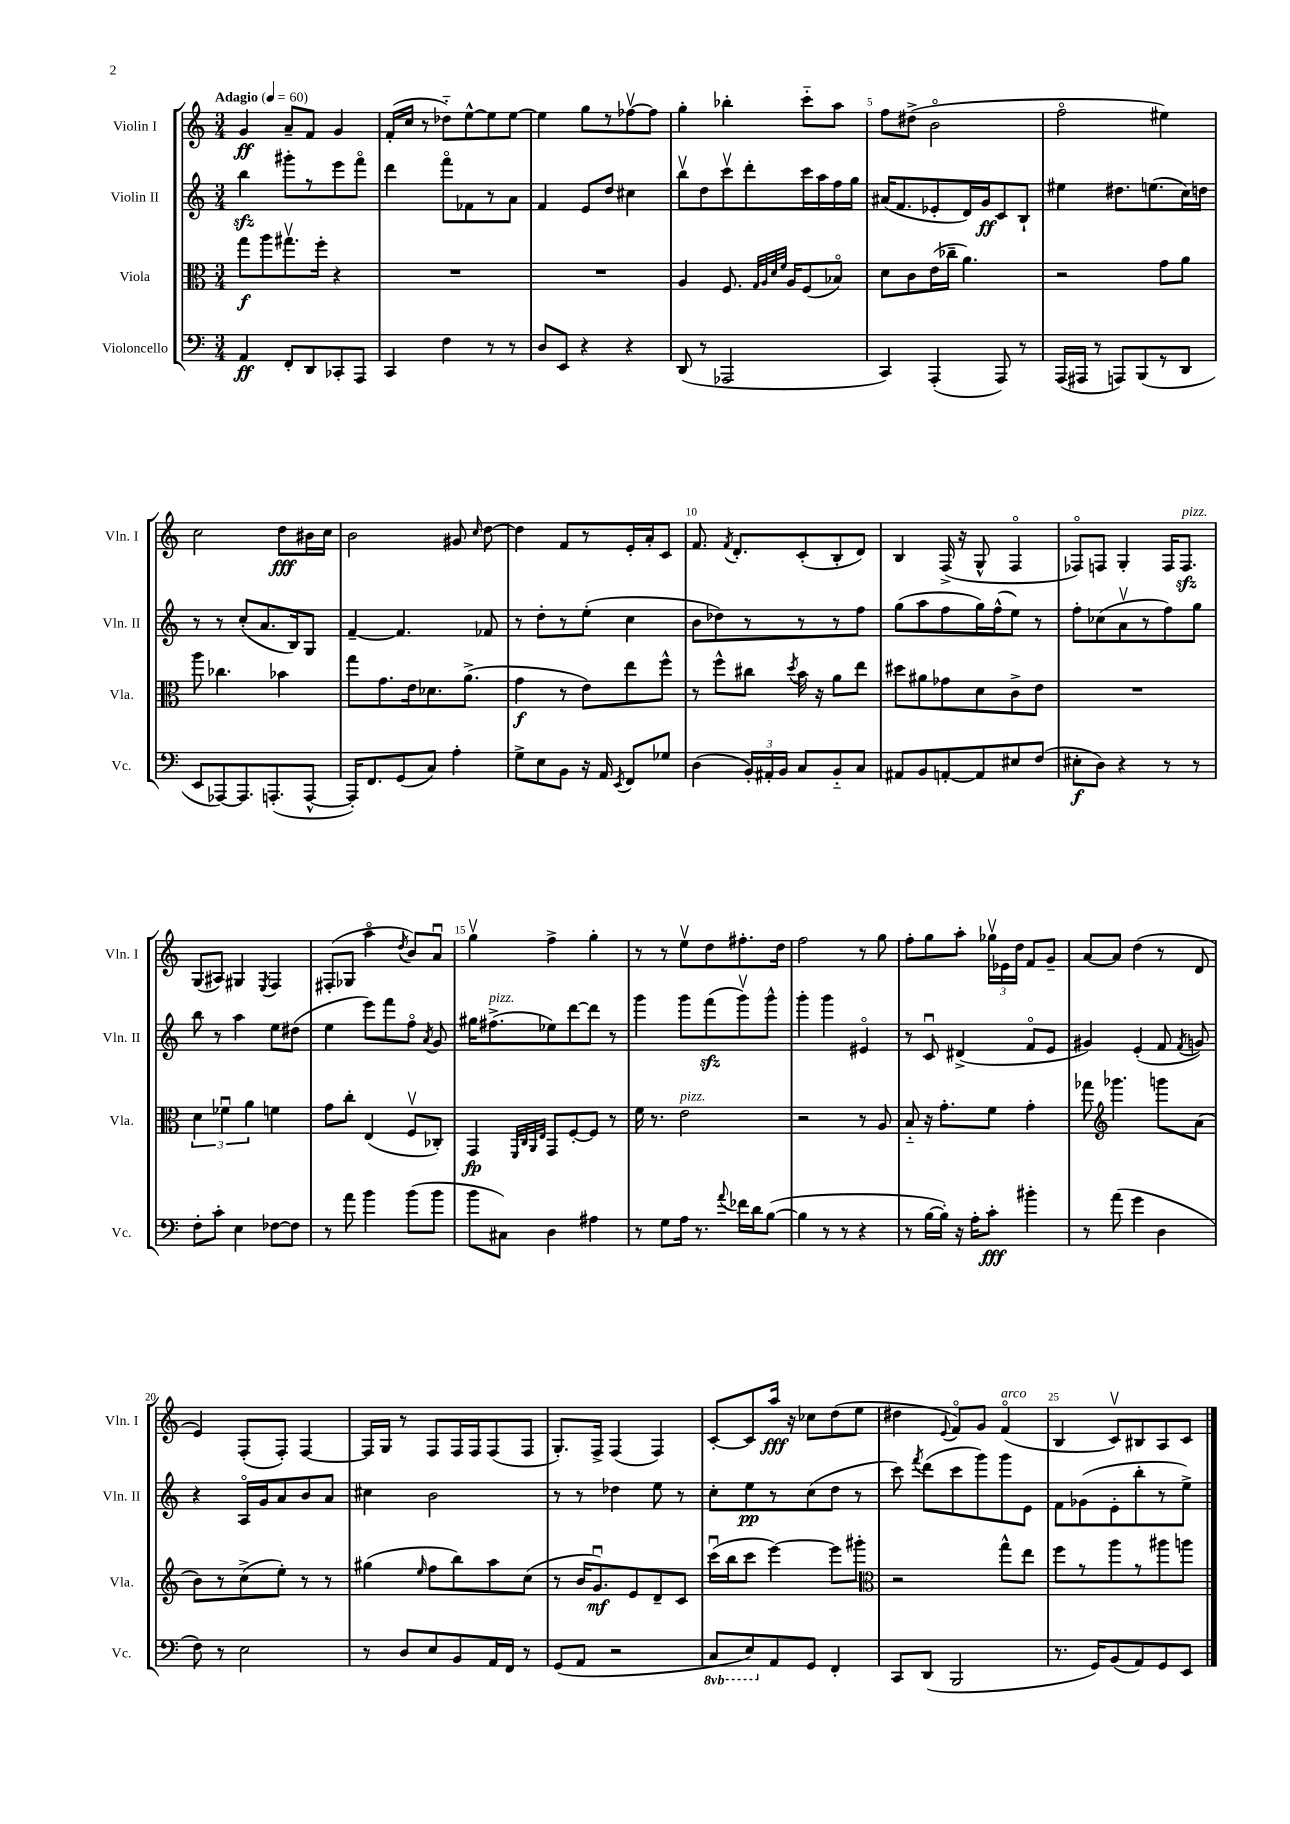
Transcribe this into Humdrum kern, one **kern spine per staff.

**kern	**dynam	**kern	**dynam	**kern	**dynam	**kern	**dynam
*part4	*part4	*part3	*part3	*part2	*part2	*part1	*part1
*staff4	*staff4	*staff3	*staff3	*staff2	*staff2	*staff1	*staff1
*I"Violoncello	*	*I"Viola	*	*I"Violin II	*	*I"Violin I	*
*I'Vc.	*	*I'Vla.	*	*I'Vln. II	*	*I'Vln. I	*
*clefF4	*	*clefC3	*	*clefG2	*	*clefG2	*
*k[]	*	*k[]	*	*k[]	*	*k[]	*
*M3/4	*	*M3/4	*	*M3/4	*	*M3/4	*
*MM60	*	*MM60	*	*MM60	*	*MM60	*
=1	=1	=1	=1	=1	=1	=1	=1
!	!	!	!	!	!	!LO:TX:a:B:t=Adagio	!
4AA/	ff	8gg\L	f	4bbzz\	.	4g/	ff
.	.	8aa\	.	.	.	.	.
8FF'/L	.	8.gg#Xv\	.	8ggg#X'\L	.	8a~/L	.
8DD/	.	.	.	8r	.	8f/J	.
.	.	16ff'\Jk	.	.	.	.	.
8CC-X'/	.	4r	.	8eee\	.	4g/	.
8AAA/J	.	.	.	8fff\J	.	.	.
=2	=2	=2	=2	=2	=2	=2	=2
4CC/	.	2.r	.	4ddd\	.	(16f'/LL	.
.	.	.	.	.	.	16cc/JJ	.
.	.	.	.	.	.	8r	.
4F\	.	.	.	8fff\L	.	8dd-X\L)	.
.	.	.	.	8f-X\	.	[8ee^^\	.
8r	.	.	.	8r	.	8ee\]	.
8r	.	.	.	8a\J	.	[8ee\J	.
=3	=3	=3	=3	=3	=3	=3	=3
8D/L	.	2.r	.	4f/	.	4ee\]	.
8EE/J	.	.	.	.	.	.	.
4r	.	.	.	8e/L	.	8gg\L	.
.	.	.	.	8dd/J	.	8r	.
4r	.	.	.	4cc#X\	.	[8ff-Xv\	.
.	.	.	.	.	.	8ff-\J]	.
=4	=4	=4	=4	=4	=4	=4	=4
(8DD/	.	4A/	.	8bbv\L	.	4gg'\	.
8r	.	.	.	8dd\	.	.	.
2AAA-X/	.	8.F/	.	8cccv\	.	4bb-X'\	.
.	.	.	.	8ddd'\	.	.	.
.	.	32qqG/LLL	.	.	.	.	.
.	.	32qqA/	.	.	.	.	.
.	.	32qqd/	.	.	.	.	.
.	.	32qqf/JJJ	.	.	.	.	.
.	.	16A/KL	.	.	.	.	.
.	.	(8F/	.	16ccc\L	.	8ccc\L	.
.	.	.	.	16aa\	.	.	.
.	.	8B-X/J)	.	16ff\	.	8aa\J	.
.	.	.	.	16gg\JJ	.	.	.
=5	=5	=5	=5	=5	=5	=5	=5
4CC/)	.	8d\L	.	(16a#X/KL	.	8ff\L	.
.	.	.	.	8.f/	.	.	.
.	.	8c\	.	.	.	(8dd#X^\J	.
(4AAA'/	.	(16e\L	.	8e-X'/	.	2b\	.
.	.	16cc-X~\JJ	.	.	.	.	.
.	.	4.a\)	.	16d/L)	.	.	.
.	.	.	.	16g/J	ff	.	.
8AAA/)	.	.	.	8c/	.	.	.
8r	.	.	.	8B`/J	.	.	.
=6	=6	=6	=6	=6	=6	=6	=6
(16AAA/LL	.	2r	.	4ee#X\	.	2ff\	.
16AAA#X/JJ	.	.	.	.	.	.	.
8r	.	.	.	.	.	.	.
8AAAn/L)	.	.	.	8.dd#X\L	.	.	.
(8BBB/	.	.	.	.	.	.	.
.	.	.	.	(8.een\	.	.	.
8r	.	8g\L	.	.	.	4ee#X\)	.
8DD/J	.	8a\J	.	16cc\L)	.	.	.
.	.	.	.	16ddn\JJ	.	.	.
!!LO:LB:g=z
=7	=7	=7	=7	=7	=7	=7	=7
8EE/L	.	8aa\	.	8r	.	2cc\	.
[8AAA-X/)	.	4.cc-X\	.	8r	.	.	.
8.AAA-/]	.	.	.	(8cc'/L	.	.	.
.	.	.	.	8.a/	.	.	.
(8.AAAn'/	.	.	.	.	.	.	.
.	.	4b-X\	.	.	.	8dd\L	fff
.	.	.	.	16B/k)	.	.	.
[8AAA^^/J	.	.	.	8G/J	.	16b#X\L	.
.	.	.	.	.	.	16cc\JJ	.
=8	=8	=8	=8	=8	=8	=8	=8
16AAA'/KL])	.	8gg\L	.	[4f~/	.	2b\	.
8.FF/	.	.	.	.	.	.	.
.	.	8.g\	.	.	.	.	.
(8GG/	.	.	.	4.f/]	.	.	.
.	.	16e\k	.	.	.	.	.
8C/J)	.	8.d-X\	.	.	.	.	.
4A'\	.	.	.	.	.	8g#X/	.
.	.	(8.a^\J	.	.	.	.	.
.	.	.	.	.	.	16qqcc/	.
.	.	.	.	8f-X/	.	[8dd\	.
=9	=9	=9	=9	=9	=9	=9	=9
8G^\L	.	4g\	f	8r	.	4dd\]	.
8E\	.	.	.	8dd'\L	.	.	.
8BB\J	.	8r	.	8r	.	8f/L	.
16r	.	8e\L)	.	(8ee'\J	.	8r	.
16AA/	.	.	.	.	.	.	.
8qEE/	.	.	.	.	.	.	.
8FF/L	.	8ee\	.	4cc\	.	16e'/L	.
.	.	.	.	.	.	16a'/J	.
8G-X/J	.	8ff^^\J	.	.	.	8c/J	.
=10	=10	=10	=10	=10	=10	=10	=10
(4D\	.	8r	.	8b\L	.	8.f/	.
.	.	8ff^^\L	.	8dd-X\)	.	.	.
.	.	.	.	.	.	8qf/	.
.	.	.	.	.	.	8.d'/L	.
24BB'/LL)	.	8cc#X\J	.	8r	.	.	.
24AA#X'/	.	.	.	.	.	.	.
24BB/JJ	.	.	.	.	.	.	.
.	.	8qdd/	.	.	.	.	.
8C/L	.	16b\	.	8r	.	(8c'/	.
.	.	16r	.	.	.	.	.
8BB/	.	8a\L	.	8r	.	8B'/	.
8C/J	.	8ee\J	.	8ff\J	.	8d/J)	.
=11	=11	=11	=11	=11	=11	=11	=11
8AA#X/L	.	8dd#X\L	.	(8gg\L	.	4B/	.
8BB/	.	8a#X\	.	8aa\	.	.	.
[8AAn'/	.	8g-X\	.	8ff\	.	(16F^/	.
.	.	.	.	.	.	16r	.
8AA/]	.	8d\	.	16gg\L)	.	8G^^/	.
.	.	.	.	(16ff^^\J	.	.	.
8E#X/	.	8c^\	.	8ee\J)	.	4F/	.
(8F/J	.	8e\J	.	8r	.	.	.
=12	=12	=12	=12	=12	=12	=12	=12
8E#X'\L	f	2.r	.	8ff'\L	.	8F-X/L)	.
8D\J)	.	.	.	(8cc-X\	.	8Fn/J	.
4r	.	.	.	8av\	.	4G'/	.
.	.	.	.	8r	.	.	.
8r	.	.	.	8ff\)	.	16F/KL	.
!	!	!	!	!	!	!LO:TX:a:i:t=pizz.	!
.	.	.	.	.	.	8.Fzz/J	.
8r	.	.	.	8gg\J	.	.	.
!!LO:LB:g=z
=13	=13	=13	=13	=13	=13	=13	=13
8F'\L	.	6d\	.	8bb\	.	(8G/L	.
8c'\J	.	.	.	8r	.	8A#X/J)	.
.	.	6f-Xu\	.	.	.	.	.
4E\	.	.	.	4aa\	.	4G#X/	.
.	.	6a\	.	.	.	.	.
.	.	.	.	.	.	8qE/	.
[8F-X\L	.	4fn\	.	8ee\L	.	4F/	.
8F-\J]	.	.	.	(8dd#X\J	.	.	.
=14	=14	=14	=14	=14	=14	=14	=14
8r	.	8g\L	.	4ee\	.	(8F#X'/L	.
8a\	.	8cc'\J	.	.	.	8G-X/J	.
4b\	.	(4E/	.	8eee\L)	.	4aa\	.
.	.	.	.	8fff\	.	.	.
.	.	.	.	.	.	8qdd/	.
(8b\L	.	8Fv/L	.	8ff\J	.	8b/L)	.
.	.	.	.	8qa/	.	.	.
8b\J	.	8C-X'/J)	.	8g/	.	8au/J	.
=15	=15	=15	=15	=15	=15	=15	=15
8b\L	.	4GG/	fp	16gg#X\KL	.	4ggv\	.
!	!	!	!	!LO:TX:a:i:t=pizz.	!	!	!
.	.	.	.	(8.ff#X^\	.	.	.
8C#X\J)	.	.	.	.	.	.	.
.	.	32qqFF/LLL	.	.	.	.	.
.	.	32qqC/	.	.	.	.	.
.	.	32qqAA/	.	.	.	.	.
.	.	32qqE/JJJ	.	.	.	.	.
4D\	.	8GG/L	.	8ee-X\)	.	4ff^\	.
.	.	[8F'/	.	[8ddd\	.	.	.
4A#X\	.	8F/J]	.	8ddd\J]	.	4gg'\	.
.	.	8r	.	8r	.	.	.
=16	=16	=16	=16	=16	=16	=16	=16
8r	.	16f\	.	4ggg\	.	8r	.
.	.	8.r	.	.	.	.	.
8G\L	.	.	.	.	.	8r	.
!	!	!LO:TX:a:i:t=pizz.	!	!	!	!	!
16A\Jk	.	2e\	.	8ggg\L	.	8eev\L	.
8.r	.	.	.	.	.	.	.
.	.	.	.	(8fffzz\	.	8dd\	.
8qqa/	.	.	.	.	.	.	.
16f-X\LL	.	.	.	8gggv\)	.	8.ff#X'\	.
16d\J	.	.	.	.	.	.	.
([8B\J	.	.	.	8ggg^^\J	.	.	.
.	.	.	.	.	.	16dd\Jk	.
=17	=17	=17	=17	=17	=17	=17	=17
4B\]	.	2r	.	4ggg'\	.	2ff\	.
8r	.	.	.	4ggg\	.	.	.
8r	.	.	.	.	.	.	.
4r	.	8r	.	4e#X/	.	8r	.
.	.	8A/	.	.	.	8gg\	.
=18	=18	=18	=18	=18	=18	=18	=18
8r	.	8B/	.	8r	.	8ff'\L	.
[16B\LL	.	16r	.	8cu/	.	8gg\	.
16B'\JJ])	.	8.g'\L	.	.	.	.	.
16r	.	.	.	(4d#X^/	.	8aa'\J	.
16A'\KL	.	.	.	.	.	.	.
8c'\J	fff	8f\J	.	.	.	24gg-Xv\LL	.
.	.	.	.	.	.	24e-X\	.
.	.	.	.	.	.	24dd\JJ	.
4b#X'\	.	4g'\	.	8f/L	.	8f/L	.
.	.	.	.	8e/J	.	8g~/J	.
=19	=19	=19	=19	=19	=19	=19	=19
8r	.	8gg-X\	.	4g#X/)	.	[8a/L	.
*	*	*clefG2	*	*	*	*	*
(8a\	.	4.ggg-X\	.	.	.	8a/J]	.
4g\	.	.	.	(4e'/	.	(4dd\	.
4D\	.	8gggn\L	.	8f/	.	8r	.
.	.	.	.	8qf/	.	.	.
.	.	(8a\J	.	8gn/)	.	8d/	.
!!LO:LB:g=z
=20	=20	=20	=20	=20	=20	=20	=20
8F\)	.	8b\L)	.	4r	.	4e/)	.
8r	.	8r	.	.	.	.	.
2E\	.	(8cc^\	.	16A/LL	.	(8F'/L	.
.	.	.	.	16g/J	.	.	.
.	.	8ee'\J)	.	8a/	.	8F'/J)	.
.	.	8r	.	8b/	.	[4F/	.
.	.	8r	.	8a/J	.	.	.
=21	=21	=21	=21	=21	=21	=21	=21
8r	.	(4gg#X\	.	4cc#X\	.	16F/LL]	.
.	.	.	.	.	.	16G/JJ	.
8D/L	.	.	.	.	.	8r	.
.	.	16qqee/	.	.	.	.	.
8E/	.	8ff\L	.	2b\	.	8F/L	.
8BB/	.	8bb\)	.	.	.	16F/L	.
.	.	.	.	.	.	16F/J	.
16AA/L	.	8aa\	.	.	.	(8F/	.
16FF/JJ	.	.	.	.	.	.	.
8r	.	(8cc\J	.	.	.	8F/J	.
=22	=22	=22	=22	=22	=22	=22	=22
(8GG/L	.	8r	.	8r	.	8.G'/L)	.
8AA/J	.	16b/KL	.	8r	.	.	.
.	.	8.gu/)	mf	.	.	16F^/Jk	.
2r	.	.	.	4dd-X\	.	(4F/	.
.	.	8e/	.	.	.	.	.
.	.	8d~/	.	8ee\	.	4F/)	.
.	.	8c/J	.	8r	.	.	.
=23	=23	=23	=23	=23	=23	=23	=23
*8ba	*	*	*	*	*	*	*
8CC/L	.	(16cccu\LL	.	8cc'\L	.	[8c'/L	.
.	.	16bb\J	.	.	.	.	.
8EE/)	.	8ccc\J	.	8ee\	pp	8c/]	.
*X8ba	*	*	*	*	*	*	*
8AA/	.	[4eee\)	.	8r	.	16aa/Jk	fff
.	.	.	.	.	.	16r	.
8GG/J	.	.	.	(8cc\	.	8cc-X\L	.
4FF'/	.	8eee\L]	.	8dd\J	.	(8dd\	.
.	.	8ggg#X'\J	.	8r	.	8ee\J	.
=24	=24	=24	=24	=24	=24	=24	=24
*	*	*clefC3	*	*	*	*	*
8CC/L	.	2r	.	8ccc\)	.	4dd#X\	.
.	.	.	.	8qfff/	.	.	.
(8DD/J	.	.	.	(8ddd\L	.	.	.
.	.	.	.	.	.	8qqe/	.
2BBB/	.	.	.	8ccc\	.	8f/L)	.
.	.	.	.	8ggg\)	.	8g/J	.
!	!	!	!	!	!	!LO:TX:a:i:t=arco	!
.	.	8gg^^\L	.	8ggg\	.	(4f/	.
.	.	8ee\J	.	8e\J	.	.	.
=25	=25	=25	=25	=25	=25	=25	=25
8.r	.	8ff\L	.	8f\L	.	4B/	.
.	.	8r	.	(8g-X\	.	.	.
16GG/KL)	.	.	.	.	.	.	.
(8BB/	.	8aa\	.	8e'\	.	8cv/L)	.
8AA/)	.	8r	.	8bb'\	.	8B#X/	.
8GG/	.	8aa#X\	.	8r	.	8A/	.
8EE/J	.	8aan\J	.	8ee^\J)	.	8c/J	.
==	==	==	==	==	==	==	==
*-	*-	*-	*-	*-	*-	*-	*-
